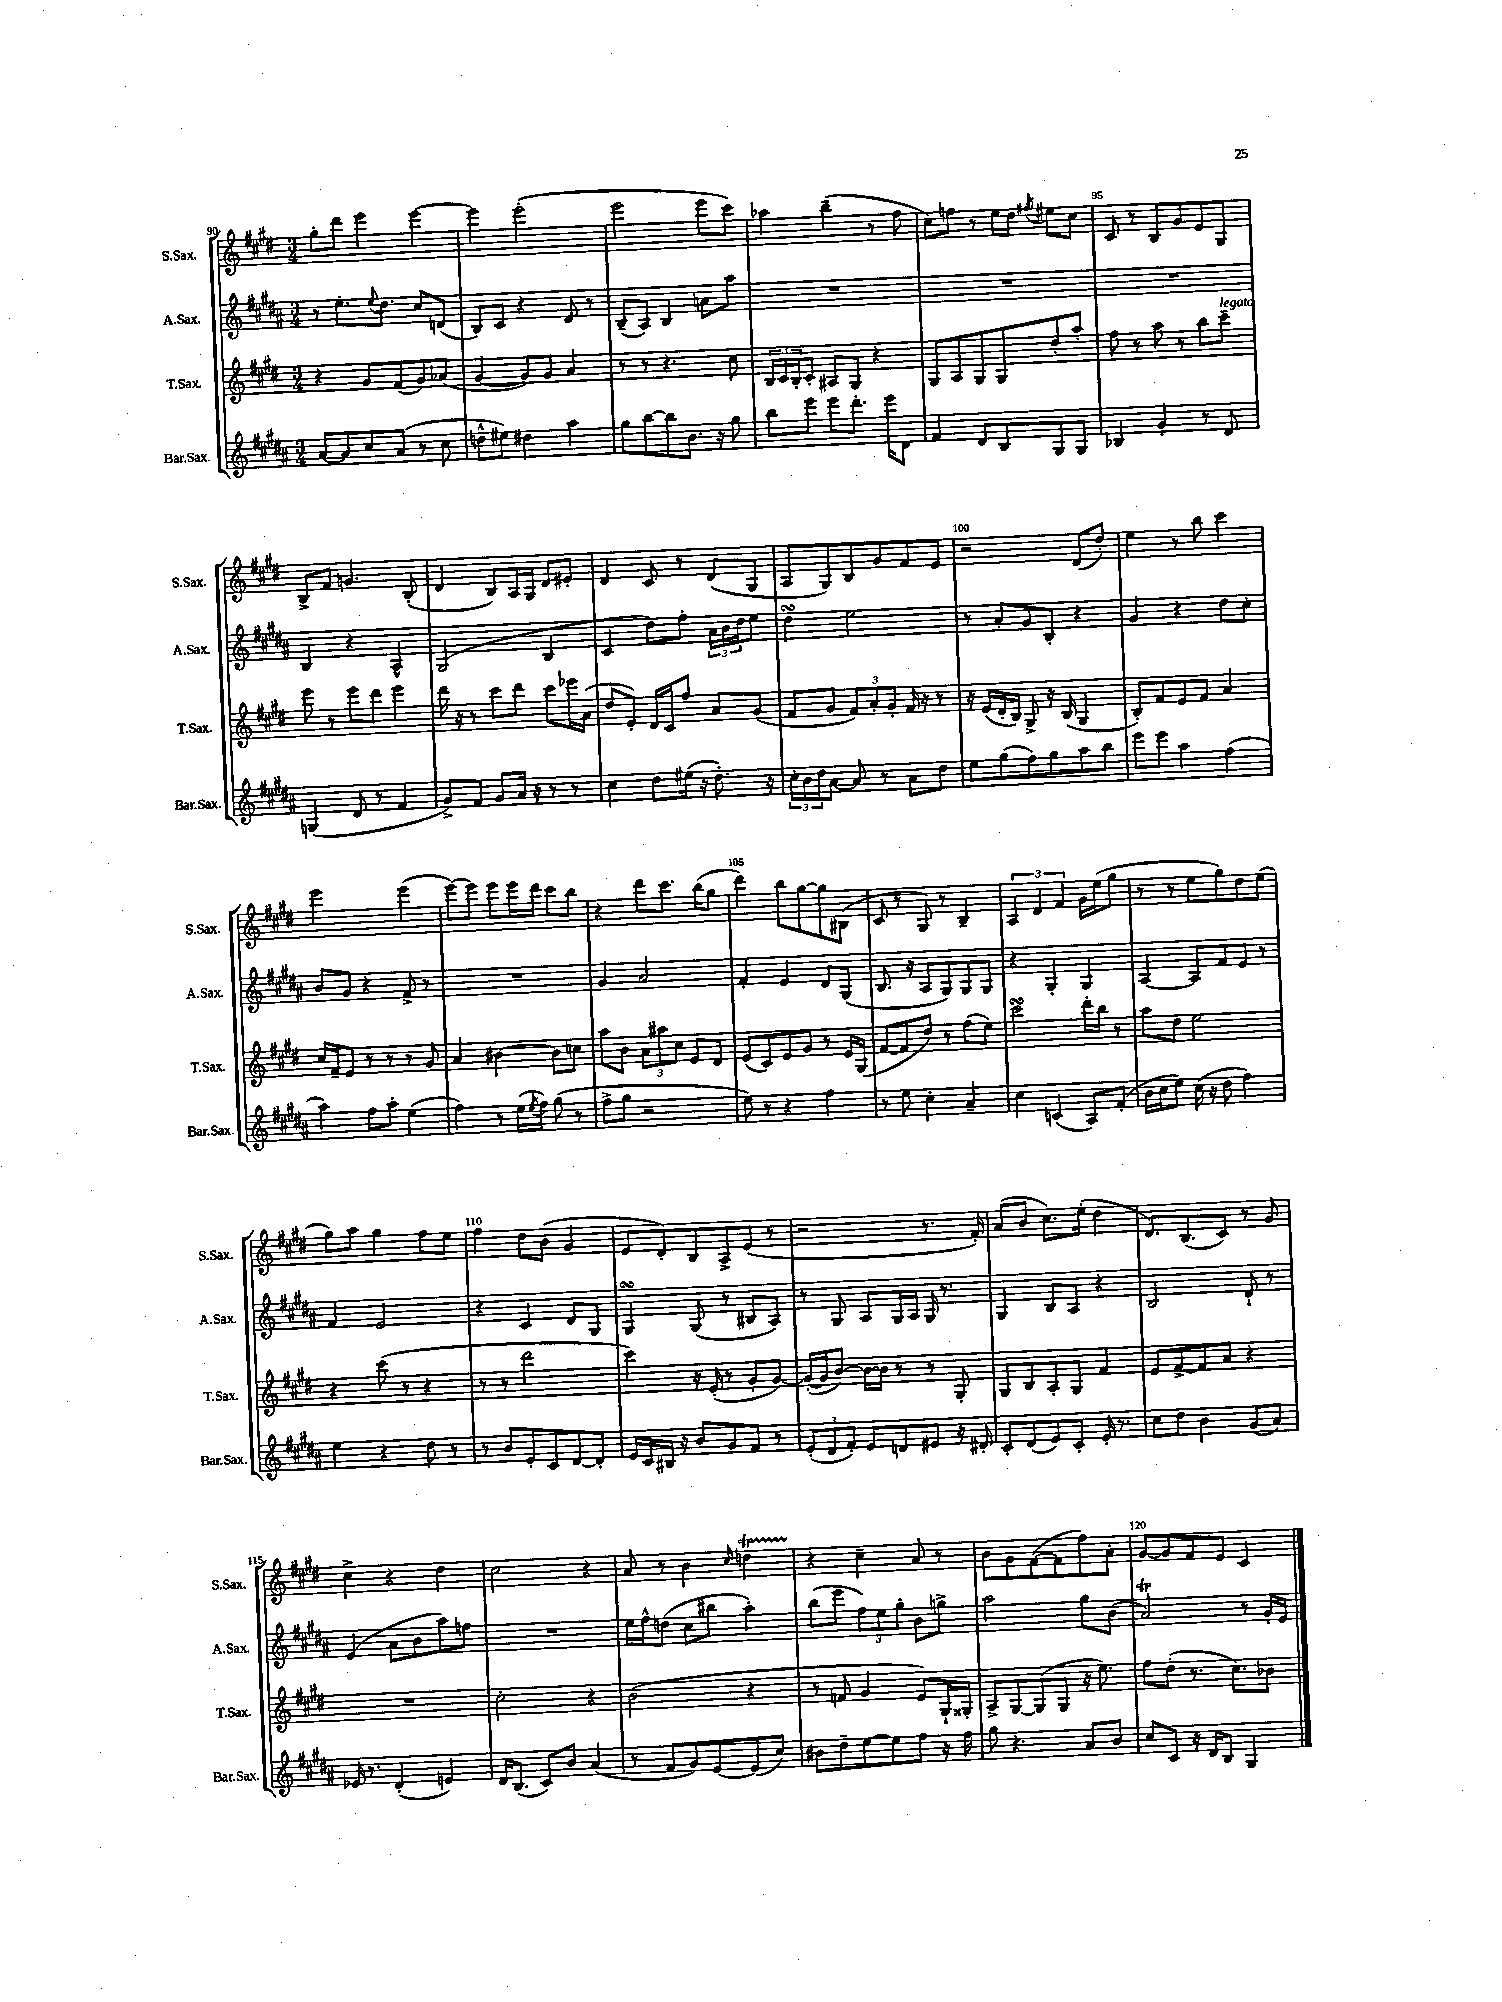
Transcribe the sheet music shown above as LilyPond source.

<<
\new StaffGroup <<
\new Staff = "s0" \with { instrumentName = "S.Sax." shortInstrumentName = "S.Sax." } {
    \clef treble \key e \major \numericTimeSignature \time 3/4
    gis''8-. dis'''8 e'''4 e'''4~ |
    e'''4 e'''2-.( |
    e'''2 e'''8 cis'''8) |
    aes''4 b''4--( r8 fis''8 |
    cis''8) f''8 r8 e''16 dis''16 \acciaccatura { fis''8 } eis''8 cis''8 |
    cis'8 r8 b8 gis'8 e'8 gis8 |
    b8-> fis'8 g'4. b8-.( |
    dis'4 b8) a16 gis16 dis'8 eis'8-. |
    dis'4 cis'8 r8 dis'8( gis8 |
    a8 gis8) b8 gis'8 fis'8 e'8 |
    r2 dis'8( dis''8-.) |
    e''4 r8 b''8 cis'''4 |
    e'''2 e'''4( |
    e'''8~) e'''8 e'''8 e'''16 dis'''16 cis'''8 b''8 |
    r4 dis'''8 cis'''8. b''16( gis''8 |
    dis'''4) b''8 gis''8~ gis''8 bis8( |
    cis'8 r8 gis8) r8 b4-- |
    \tuplet 3/2 { a4 dis'4 fis'4 } gis'16 e''16( gis''8 |
    r8 r8 e''8 gis''8) dis''8 e''8( |
    gis''8) a''8 gis''4 fis''8 e''8 |
    fis''4 dis''8 b'8( gis'4 |
    e'8 dis'8-.) b8 a8-> e'8( r8 |
    r2 r8. fis'16-.) |
    a'8( b'8 cis''8.) e''16-.( dis''4 |
    dis'8.) b8.( cis'8) r8 gis'8 |
    cis''4-> r4 dis''4 |
    cis''2 r4 |
    a'8 r8 b'4 \grace { cis''16 } d''4\startTrillSpan |
    r4\stopTrillSpan cis''4-- a'8 r8 |
    b'8 gis'8 fis'8~( fis'8 fis''8) a'8-. |
    gis'8~ gis'8 fis'8 e'8 cis'4 \bar "|." |
}
\new Staff = "s1" \with { instrumentName = "A.Sax." shortInstrumentName = "A.Sax." } {
    \clef treble \key b \major \numericTimeSignature \time 3/4
    r8 e''8.-. \appoggiatura { e''8 } dis''8. cis''8 d'8( |
    b8) cis'8 r4 dis'8 r8 |
    b8--( ais8) b4 a'8 ais''8 |
    R2. |
    R2. |
    R2. |
    b4 r4 ais4-^ |
    gis2( b4 |
    cis'4 dis''8) fis''8-. \tuplet 3/2 { ais'16 b'16 dis''16 } e''8 |
    dis''4\turn e''2 |
    r8 ais'8-. gis'8 b8-. r4 |
    gis'4 r4 dis''8 cis''8-. |
    b'8 gis'8 r4 fis'8-> r8 |
    R2. |
    gis'4 ais'2 |
    fis'4-. e'4 dis'8 gis8( |
    b8. r16 ais8 gis8) gis8 gis8 |
    r4 gis4-. gis4 |
    ais4~ ais8 fis'8 e'8 r8 |
    fis'4 e'2 |
    r4 cis'4 dis'8 gis8 |
    gis4\turn gis8( r8 bis8 ais8) |
    r8 gis8 ais8 gis16 ais16 gis16 r8. |
    gis4 b8 ais8 r4 |
    b2 dis'8-! r8 |
    e'4( ais'8 b'8 ais''8) f''8 |
    R2. |
    e''16 fis''16-^ d''8( cis''8 bis''8 ais''4-.) |
    b''8( e'''8 \tuplet 3/2 { fis''8) e''8 gis''8-. } b'8 g''8-> |
    ais''2 gis''8 b'8( |
    ais'2\trill) r8 gis'16-. e'16 \bar "|." |
}
\new Staff = "s2" \with { instrumentName = "T.Sax." shortInstrumentName = "T.Sax." } {
    \clef treble \key e \major \numericTimeSignature \time 3/4
    r4 gis'8 fis'8( gis'8) aes'8( |
    gis'4~ gis'8) gis'8 a'4 |
    r8 r8 r4. cis''8 |
    \tuplet 3/2 { b16 cis'16 b16-. } cis'8-. ais8 gis8 r4 |
    gis8 a8 gis8 gis8 dis''8-. a''8-. |
    fis''8 r8 a''8 r8 b''8 cis'''8--^\markup { \italic "legato" } |
    e'''8 r8 e'''8 dis'''8 e'''4 |
    dis'''16 r16 r8 cis'''8 dis'''8 cis'''8 ees'''16 a'16( |
    dis''8 e'8-.) dis'16 cis'16 fis''8 a'8 gis'8( |
    fis'8 gis'8 \tuplet 3/2 { fis'8) a'8-. gis'8-. } fis'16 r16 r8 |
    r16 e'16( dis'16-. b16) gis8-> r16 b16( gis4 |
    b8-.) fis'8 e'8 fis'8 a'4 |
    cis''16 fis'16-- e'8 r8 r8 r8 gis'8 |
    a'4 bis'4~ bis'8 c''8 |
    a''8 b'8 \tuplet 3/2 { a'8 ais''8 cis''8 } e'8 dis'8 |
    e'8( cis'8) e'8 gis'8 r8 e'16 gis16( |
    fis'8~ fis'8 dis''8) r8 fis''8( e''8) |
    cis'''2\turn dis'''16-. b''16 r8 |
    a''8 dis''8 e''2 |
    r4 cis'''8( r8 r4 |
    r8 r8 dis'''2 |
    cis'''4) r16 e'16-.( r8 gis'8-. gis'8~) |
    gis'16~-.( gis'16 b'8~) b'16~ b'16 r8 r8 gis8-. |
    gis8 b8 a8-. gis8 fis'4 |
    e'8 fis'8~-> fis'8 a'8 r4 |
    R2. |
    cis''2-. r4 |
    b'2( r4 |
    r8 f'8 gis'4 e'8) gis16-! gisis16-. |
    a8-> gis8~ gis8( gis8 r16 e''8.) |
    fis''8 dis''8-.( r8. cis''8.) bes'8 \bar "|." |
}
\new Staff = "s3" \with { instrumentName = "Bar.Sax." shortInstrumentName = "Bar.Sax." } {
    \clef treble \key b \major \numericTimeSignature \time 3/4
    ais'8~ ais'8 cis''8 ais'8( r8 cis''8 |
    d''8-^ eis''8) dis''4 ais''4 |
    gis''8 b''8~ b''8 b'8. r16 gis''8 |
    b''8 e'''8 e'''8 dis'''8.-. e'''16 dis'8 |
    fis'4 dis'8 b8 gis8 gis8 |
    bes4 gis'4-. r8 dis'8 |
    g4( dis'8 r8 fis'4 |
    gis'8->) fis'8 gis'8 ais'16 r16 r8 r8 |
    cis''4 dis''8 eis''16( r16 dis''8.-.) r16 |
    \tuplet 3/2 { cis''16-. b'16 dis''16 } ais'8~ ais'8 r8 ais'8 dis''8 |
    e''8 gis''8( fis''8) gis''8 ais''8 b''8 |
    e'''8 e'''8 ais''4 fis''4( |
    ais''4) fis''8 ais''8-. e''4( |
    fis''4) r8 e''16( \acciaccatura { e''8 } fis''16) gis''8( r8 |
    fis''8-> gis''8 r2 |
    e''8) r8 r4 fis''4 |
    r8 e''8 cis''4-. ais'4-- |
    cis''4 c'4( ais8) fis'8-.( |
    b'16 cis''16 e''8) cis''16( r16 dis''8 fis''4) |
    e''4 r4 dis''8 r8 |
    r8 b'8 e'8-. cis'8 dis'8~ dis'8-. |
    e'16 cis'16 bis16 r16 b'8 gis'8 fis'8 r8 |
    \tuplet 3/2 { e'8-.( dis'8 fis'8-.) } e'8 d'8 eis'8 r16 dis'16-. |
    cis'8-. dis'8( e'8) cis'8-. e'16-. r8. |
    cis''8 dis''8 b'4 gis'8( ais'8) |
    ees'16 r8. dis'4-.( e'4) |
    dis'16 b8.( cis'8) b'8 ais'4( |
    r8 fis'8 gis'8) e'8~ e'8( cis''8) |
    bis'8 dis''8-- e''8~ e''8 fis''8 r16 fis''16 |
    gis''8 r4. ais'8 b'8 |
    cis''8 cis'8 r16 dis'16 b8 gis4 \bar "|." |
}
>>
>>
\layout { \context { \Score currentBarNumber = #90 \override BarNumber.break-visibility = ##(#f #t #t) barNumberVisibility = #(every-nth-bar-number-visible 5) } }
